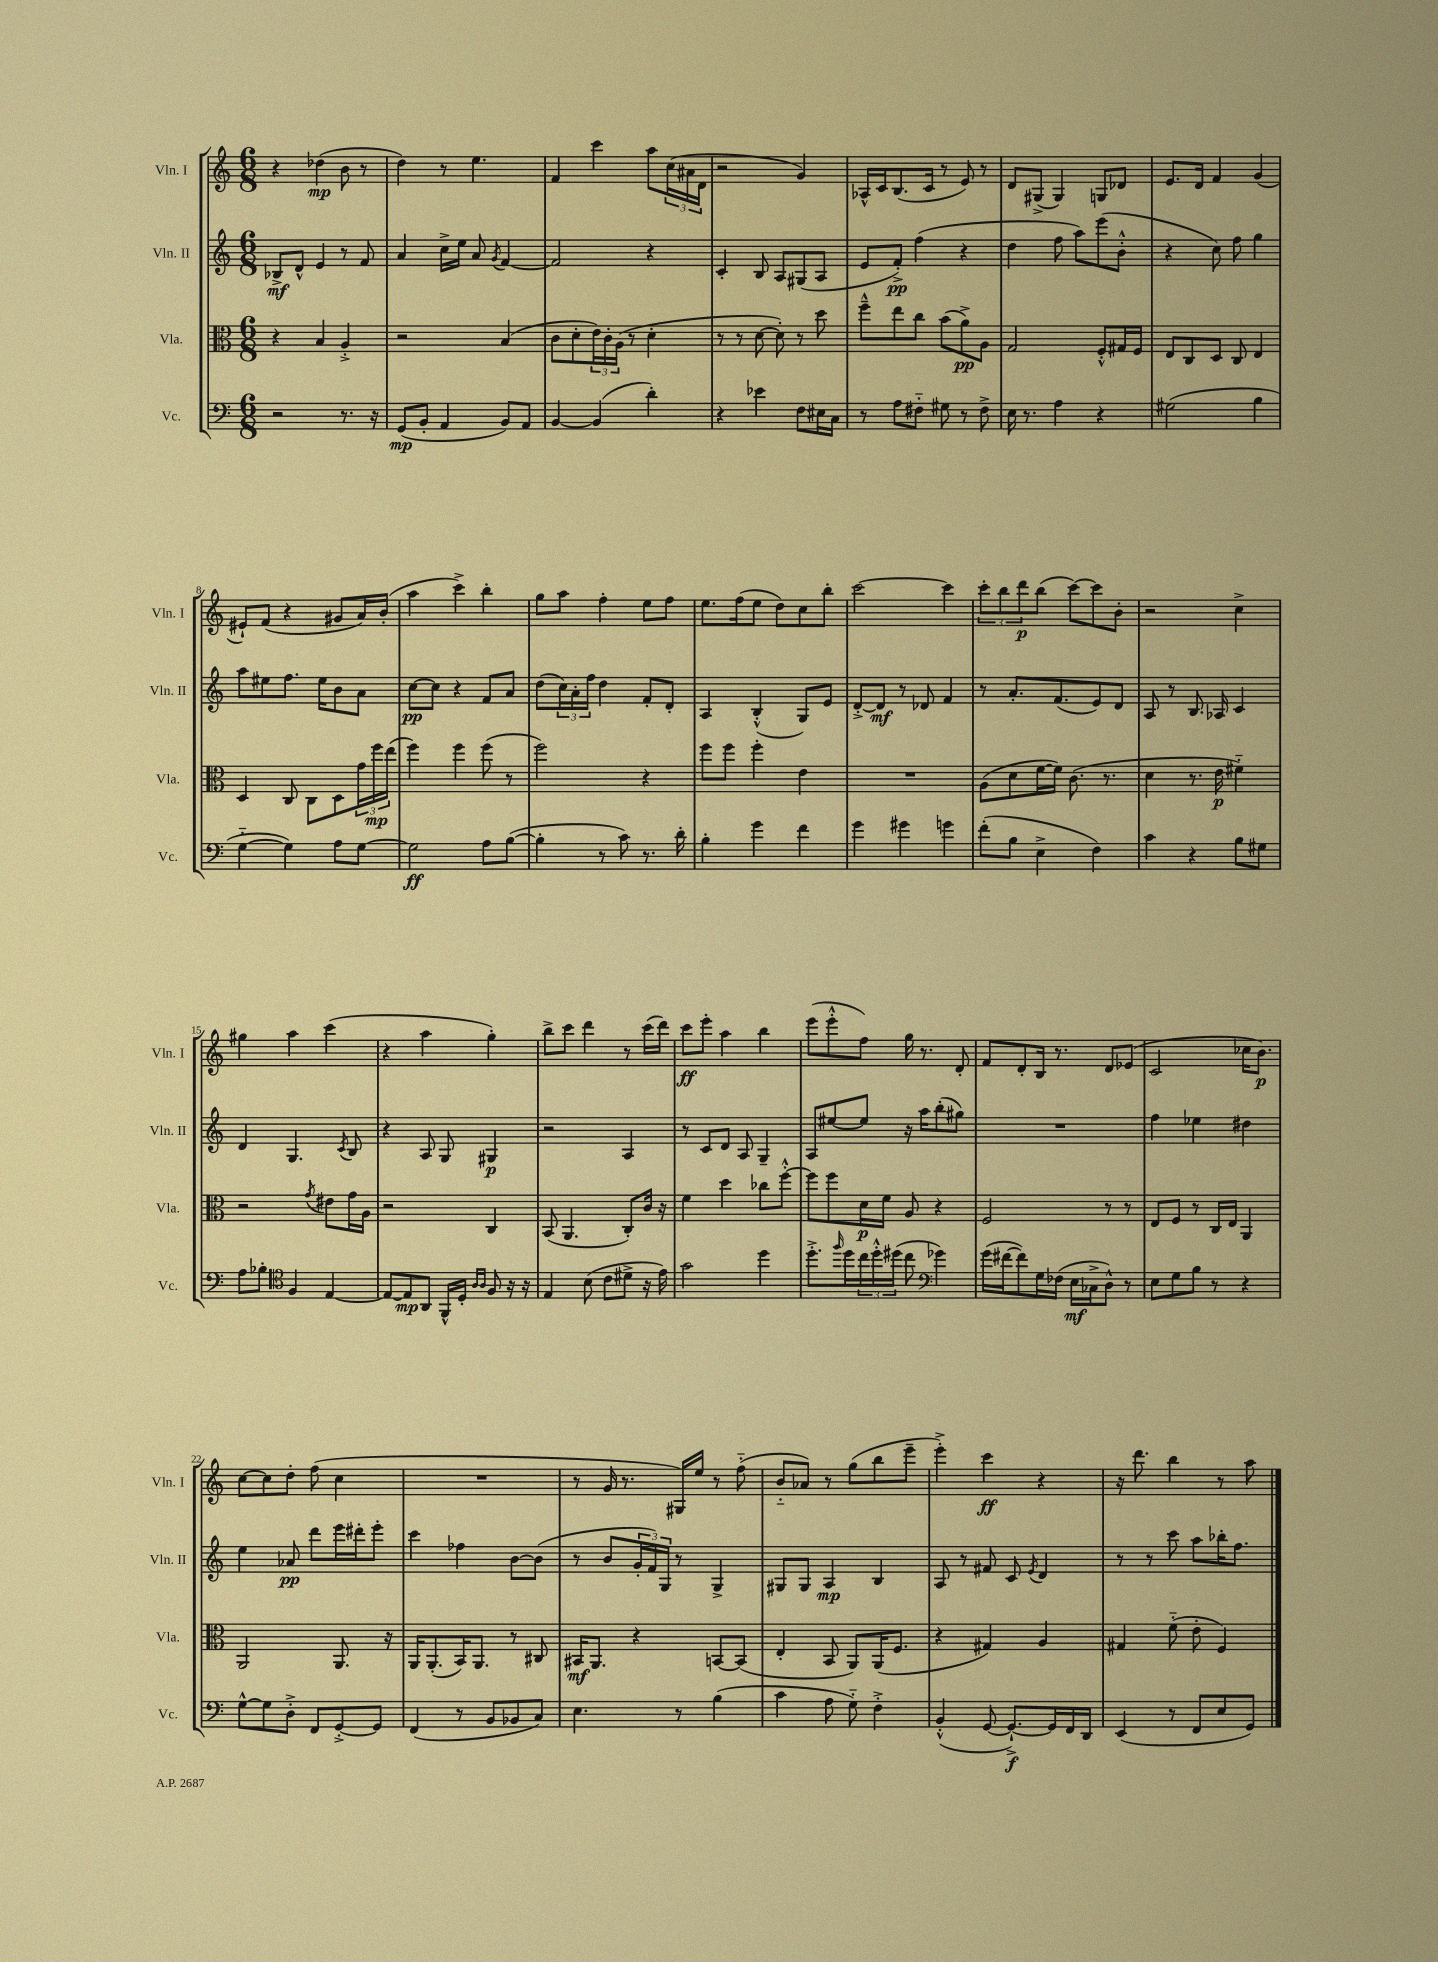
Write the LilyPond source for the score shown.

<<
\new StaffGroup <<
\new Staff = "s0" \with { instrumentName = "Vln. I" shortInstrumentName = "Vln. I" } {
    \clef treble \key c \major \numericTimeSignature \time 6/8
    r4 des''4\mp( b'8 r8 |
    d''4) r8 e''4. |
    f'4 c'''4 a''8 \tuplet 3/2 { c''16( ais'16 d'16 } |
    r2 g'4) |
    aes16-^ c'16 b8.( c'16 r8 e'8) r8 |
    d'8 gis8->( gis4) g8 des'8 |
    e'8. d'16 f'4 g'4( |
    eis'8-!) f'8( r4 gis'8 a'16) b'16-.( |
    a''4 c'''4->) b''4-. |
    g''8 a''8 f''4-. e''8 f''8 |
    e''8. f''16( e''8 d''8) c''8 b''8-. |
    c'''2~ c'''4 |
    \tuplet 3/2 { c'''8-. b''8 d'''8\p } b''8( c'''8~) c'''8 b'8-. |
    r2 c''4-> |
    gis''4 a''4 c'''4( |
    r4 a''4 g''4-.) |
    b''8-> c'''8 d'''4 r8 c'''16( d'''16) |
    c'''8\ff e'''8-. a''4 b''4 |
    e'''8( e'''8-.-^ f''8) g''16 r8. d'8-. |
    f'8 d'8-. b16 r8. d'8 ees'8( |
    c'2 ces''16 b'8.\p) |
    c''8~ c''8 d''8-. f''8( c''4 |
    R2. |
    r8 g'16 r8. gis16) e''16 r8 f''8-_( |
    b'8-_ aes'8) r8 g''8( b''8 e'''8-- |
    e'''4-.->) c'''4\ff r4 |
    r16 d'''8. b''4 r8 a''8 \bar "|." |
}
\new Staff = "s1" \with { instrumentName = "Vln. II" shortInstrumentName = "Vln. II" } {
    \clef treble \key c \major \numericTimeSignature \time 6/8
    bes8->\mf d'8-^ e'4 r8 f'8 |
    a'4 c''16-> e''16 a'8 \acciaccatura { g'8 } f'4~ |
    f'2 r4 |
    c'4-. b8 a8 gis8( a8 |
    e'8 f'8-.->\pp) f''4( r4 |
    d''4 f''8 a''8) e'''8( b'8-.-^ |
    r4 c''8) f''8 g''4 |
    a''8 eis''8 f''8. eis''16 b'8 a'8 |
    c''8~\pp c''8 r4 f'8 a'8 |
    d''8( \tuplet 3/2 { c''16) a'16-. f''16 } d''4 f'8-. d'8-. |
    a4 b4-.-^( g8) e'8 |
    d'8~-.-> d'8\mf r8 des'8 f'4 |
    r8 a'8.-. f'8.( e'8) d'8 |
    a8 r8 b8. aes16 c'4 |
    d'4 g4. \acciaccatura { c'8 } b8 |
    r4 a8 g8 gis4\p |
    r2 a4 |
    r8 c'8 d'8 a8 g4-- |
    a8 eis''8~ eis''8 r16 a''16 b''8-.( gis''8) |
    R2. |
    f''4 ees''4 dis''4 |
    e''4 aes'8\pp d'''8 e'''16 dis'''16-. e'''8-. |
    c'''4 fes''4 b'8~ b'8( |
    r8 b'8 \tuplet 3/2 { g'16-. f'16) g16 } r8 g4-> |
    gis8 gis8 a4\mp b4 |
    a8 r8 fis'8 c'8 \acciaccatura { e'8 } d'4 |
    r8 r8 c'''8 a''8 bes''16-. f''8. \bar "|." |
}
\new Staff = "s2" \with { instrumentName = "Vla." shortInstrumentName = "Vla." } {
    \clef alto \key c \major \numericTimeSignature \time 6/8
    r4 b4 a4-.-> |
    r2 b4( |
    c'8 d'8-. \tuplet 3/2 { e'16) c'16-. a16( } r8 d'4-. |
    r8 r8 d'8~ d'8-.) r8 d''8 |
    f''8---^ e''8 c''8 b'8( a'8->\pp) a8 |
    g2 f8-.-^ gis16 f16 |
    e8 c8 d8 c8 e4 |
    d4 c8 c8 d8 \tuplet 3/2 { g'16 f''16\mp e''16( } |
    f''4) f''4 f''8( r8 |
    f''2) r4 |
    f''8 f''8 f''4-. e'4 |
    R2. |
    a8( d'8 f'16~ f'16) c'8.( r8. |
    d'4 r8. e'16\p fis'4-_) |
    r2 \acciaccatura { g'8 } eis'8 g'16 a16 |
    r2 c4 |
    b,8( a,4. c8-.) c'16 r16 |
    f'4 d''4 ces''8 f''8~-.-^ |
    f''8 f''8 d'16\p f'16 a8 r4 |
    f2 r8 r8 |
    e8 f8 r8 c16 e16 a,4 |
    a,2 a,8. r16 |
    a,16 a,8.-.( b,16) a,8. r8 cis8 |
    bis,16\mf a,8. r4 b,8~ b,8( |
    e4-. b,8 a,8) a,16( f8. |
    r4 gis4) a4 |
    gis4 f'8-_( e'8-. f4) \bar "|." |
}
\new Staff = "s3" \with { instrumentName = "Vc." shortInstrumentName = "Vc." } {
    \clef bass \key c \major \numericTimeSignature \time 6/8
    r2 r8. r16 |
    g,8\mp( b,8-. a,4 b,8) a,8 |
    b,4~ b,4( d'4-.) |
    r4 ees'4 f8 eis16 c16 |
    r8 a8 fis8-_ gis8 r8 fis8-> |
    e16 r8. a4 r4 |
    gis2( b4 |
    g4~-_ g4) a8 g8~ |
    g2\ff a8 b8~( |
    b4-. r8 c'8) r8. d'16-. |
    b4-. g'4 f'4 |
    g'4 gis'4 g'4 |
    f'8-.( b8 e4-> f4) |
    c'4 r4 b8 gis8 |
    a8 bes8-. \clef tenor f4 e4~ |
    e8~ e8\mp a,8 f,16-^ d16-. \grace { a16 a16 } f8 r16 r16 |
    e4 b8( c'8 dis'8-> r16 e'16) |
    g'2 d''4 |
    d''8.-.-> \grace { f''16 } d''16 \tuplet 3/2 { c''16 d''16-.-^ dis''16( } c''8 \clef bass ges'4) |
    g'16( fis'16~ fis'8) g16 fes16( e16\mf ces16-> d8-^) r8 |
    e8 g8 b8 r8 r4 |
    g8~-^ g8 d8-.-> f,8 g,8~-.-> g,8 |
    f,4( r8 b,8 bes,8 c8) |
    e4. r8 b4( |
    c'4 a8 g8-_) f4-.-> |
    b,4-.-^( g,8~ g,8.~-!->\f) g,16 f,16 d,16 |
    e,4( r8 f,8 e8 g,8) \bar "|." |
}
>>
>>
